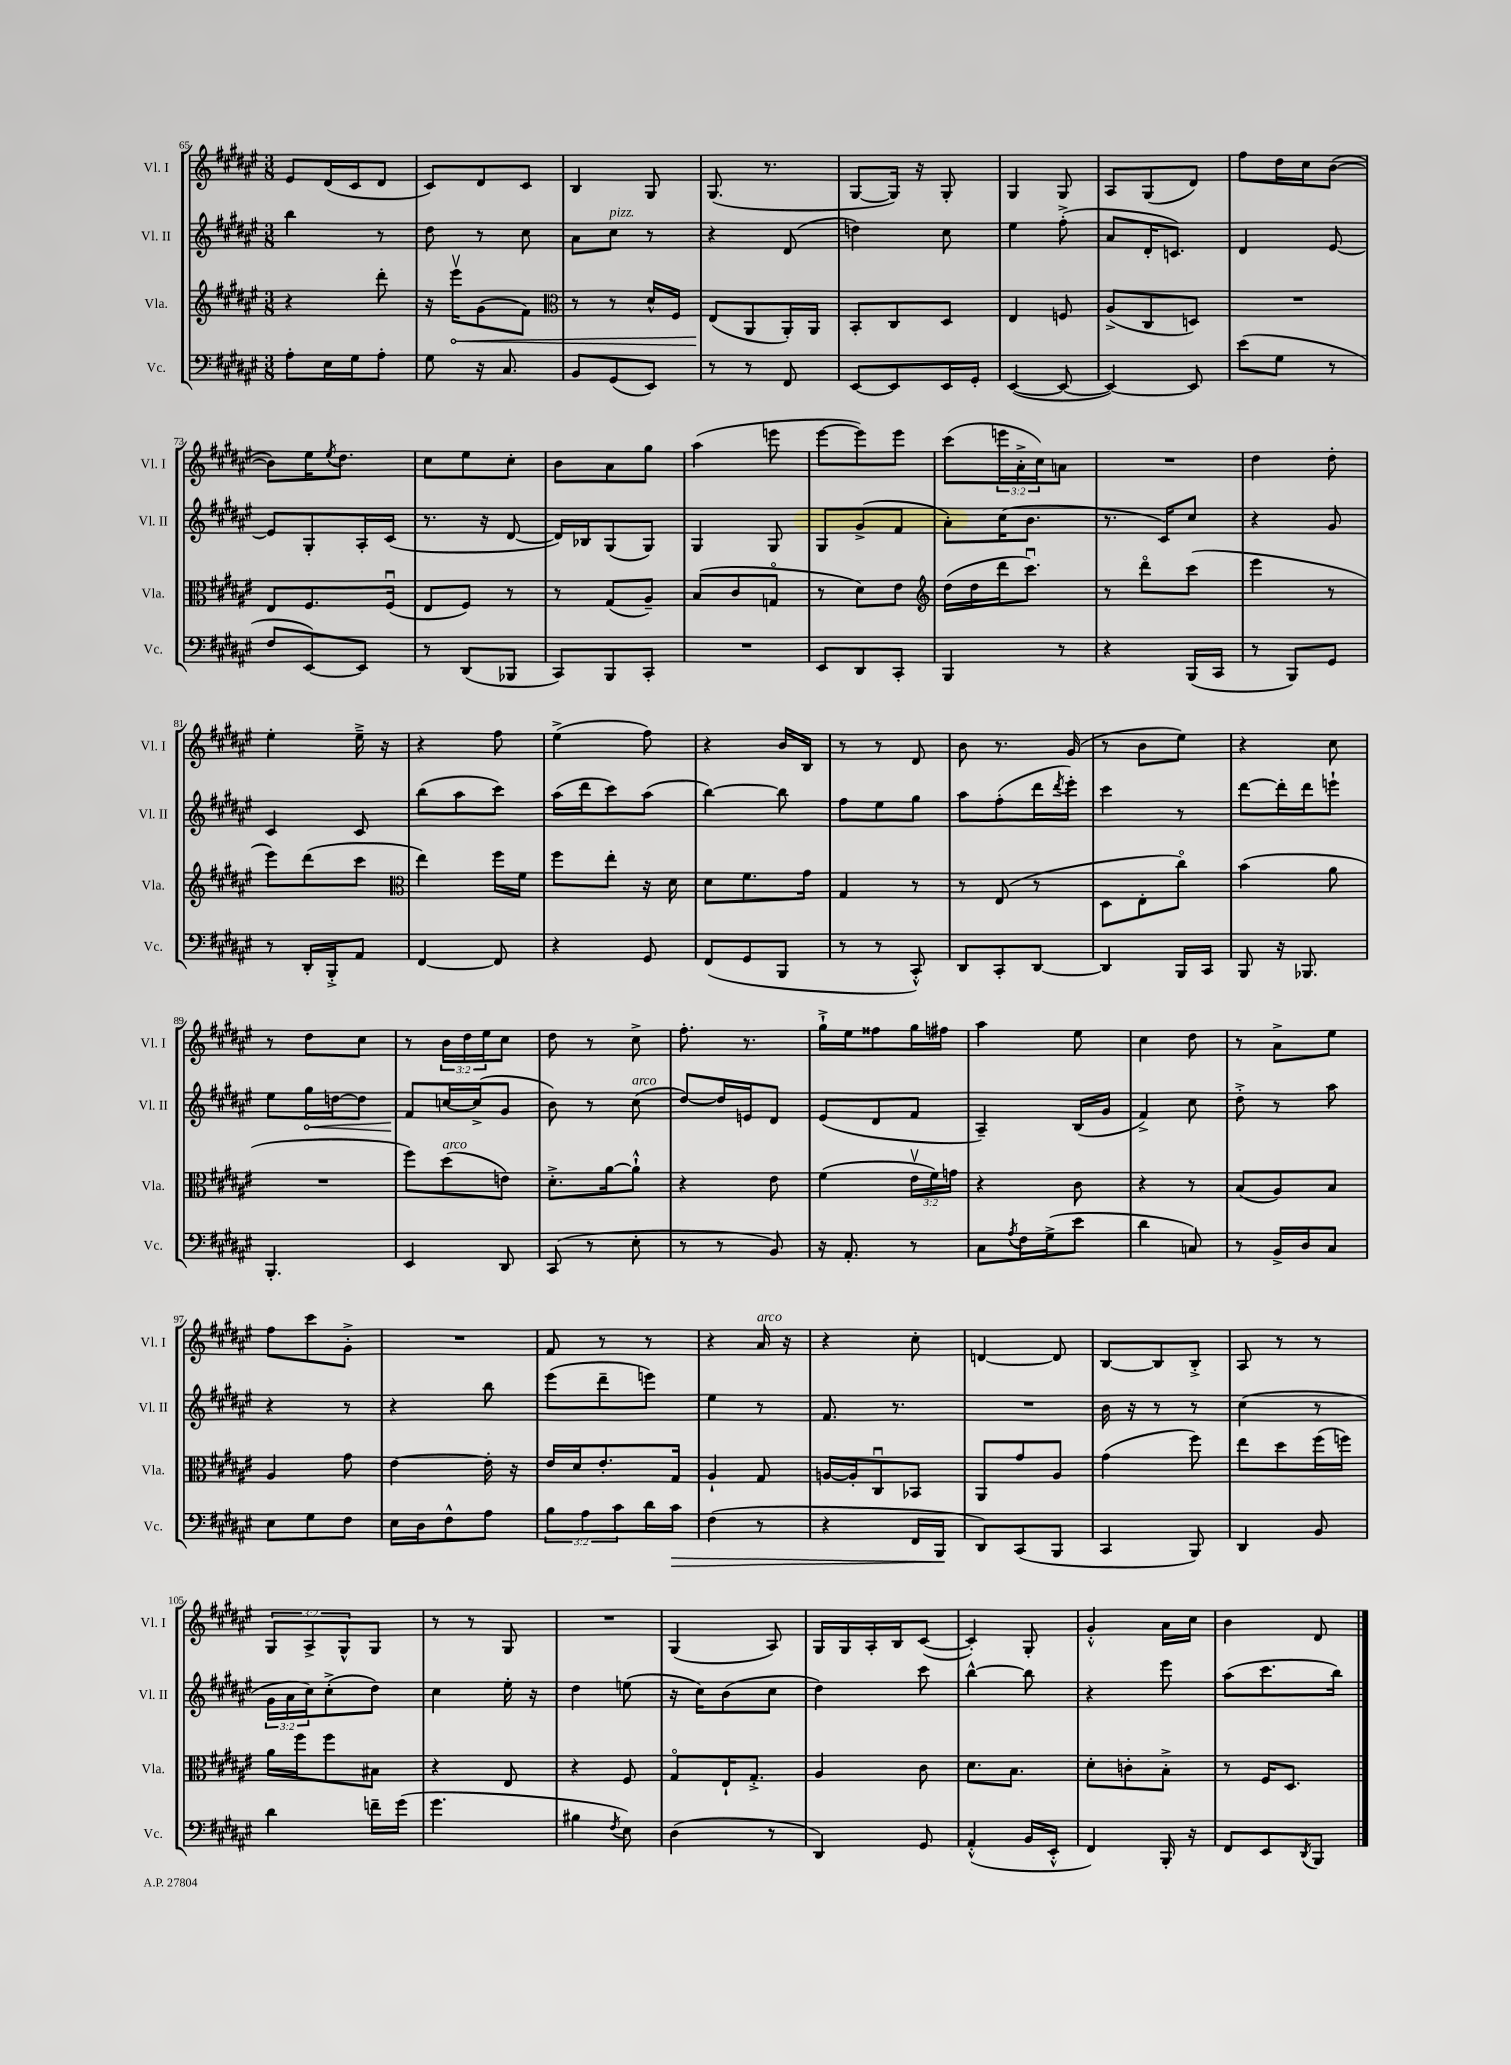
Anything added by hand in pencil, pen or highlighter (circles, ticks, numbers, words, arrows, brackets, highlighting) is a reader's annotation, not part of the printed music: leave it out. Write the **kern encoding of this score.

**kern	**dynam	**kern	**dynam	**kern	**dynam	**kern
*part4	*part4	*part3	*part3	*part2	*part2	*part1
*staff4	*staff4	*staff3	*staff3	*staff2	*staff2	*staff1
*I"Vc.	*	*I"Vla.	*	*I"Vl. II	*	*I"Vl. I
*I'Vc.	*	*I'Vla.	*	*I'Vl. II	*	*I'Vl. I
*clefF4	*	*clefG2	*	*clefG2	*	*clefG2
*k[f#c#g#d#a#e#]	*	*k[f#c#g#d#a#e#]	*	*k[f#c#g#d#a#e#]	*	*k[f#c#g#d#a#e#]
*M3/8	*	*M3/8	*	*M3/8	*	*M3/8
=65	=65	=65	=65	=65	=65	=65
8A#'\L	.	4r	.	4bb\	.	8e#/L
16E#\L	.	.	.	.	.	(16d#/L
16G#\J	.	.	.	.	.	16c#/J
8A#'\J	.	8ddd#'\	.	8r	.	8d#/J
=66	=66	=66	=66	=66	=66	=66
8G#\	.	16r	.	8dd#\	.	8c#/L)
!	!	!	!LO:HP:b	!	!	!
.	.	16eee#v\KL	<	.	.	.
16r	.	(8g#\	.	8r	.	8d#/
8.C#/	.	.	.	.	.	.
.	.	8f#\J)	.	8cc#\	.	8c#/J
=67	=67	=67	=67	=67	=67	=67
*	*	*clefC3	*	*	*	*
8BB/L	.	8r	.	8a#\L	.	4B/
!	!	!	!	!LO:TX:a:i:t=pizz.	!	!
(8GG#/	.	8r	.	8cc#\J	.	.
8EE#/J)	.	16d#^^/LL	.	8r	.	8G#/
.	.	16F#/JJ	.	.	.	.
=68	=68	=68	=68	=68	=68	=68
8r	.	(8E#/L	.	4r	.	(8.G#/
8r	.	8AA#/	[	.	.	.
.	.	.	.	.	.	8.r
8FF#/	.	16AA#'/L)	.	(8d#/	.	.
.	.	16AA#/JJ	.	.	.	.
=69	=69	=69	=69	=69	=69	=69
[8EE#/L	.	8BB'/L	.	4ddn\)	.	[8G#/L
8EE#/]	.	8C#/	.	.	.	16G#/Jk])
.	.	.	.	.	.	16r
16EE#/L	.	8D#/J	.	8cc#\	.	8G#'/
16GG#'/JJ	.	.	.	.	.	.
=70	=70	=70	=70	=70	=70	=70
([4EE#/	.	4E#/	.	4ee#\	.	4G#/
8EE#/_	.	8Fn/	.	(8ff#'^\	.	8G#/
=71	=71	=71	=71	=71	=71	=71
4EE#/_)	.	(8A#^/L	.	8a#/L	.	8A#/L
.	.	8C#/	.	16d#'/K	.	(8G#/
.	.	.	.	8.cn/J)	.	.
8EE#/]	.	8Dn/J)	.	.	.	8d#/J)
=72	=72	=72	=72	=72	=72	=72
(8e#\L	.	4.r	.	4d#/	.	8ff#\L
8G#\J	.	.	.	.	.	16dd#\L
.	.	.	.	.	.	16cc#\J
8r	.	.	.	[8e#/	.	([8b\J
!!LO:LB:g=z
=73	=73	=73	=73	=73	=73	=73
8F#/L	.	8E#/L	.	8e#/L]	.	8b\L])
[8EE#/)	.	8.F#/	.	8G#'/	.	16ee#\K
.	.	.	.	.	.	8qee#/
.	.	.	.	.	.	8.dd#\J
8EE#/J]	.	.	.	16A#'/L	.	.
.	.	(16F#u/Jk	.	(16c#/JJ	.	.
=74	=74	=74	=74	=74	=74	=74
8r	.	8E#/L	.	8.r	.	8cc#\L
(8DD#/L	.	8F#/J)	.	.	.	8ee#\
.	.	.	.	16r	.	.
8BBB-X/J	.	8r	.	[8d#/	.	8cc#'\J
=75	=75	=75	=75	=75	=75	=75
8CC#/L)	.	8r	.	16d#/LL])	.	8b\L
.	.	.	.	16B-X/J	.	.
8BBB/	.	(8G#/L	.	(8G#/	.	8a#\
8CC#'/J	.	8A#~/J)	.	8G#/J)	.	8gg#\J
=76	=76	=76	=76	=76	=76	=76
4.r	.	(8B/L	.	4G#/	.	(4aa#\
.	.	8c#/	.	.	.	.
.	.	8Gn/J	.	8G#/	.	8eeen\
=77	=77	=77	=77	=77	=77	=77
8EE#/L	.	8r	.	8G#/L	.	[8eee#\L
8DD#/	.	8d#\L)	.	(8g#^/	.	8eee#\])
8CC#'/J	.	8e#\J	.	8f#/J	.	8eee#\J
=78	=78	=78	=78	=78	=78	=78
*	*	*clefG2	*	*	*	*
4BBB/	.	(16dd#\LL	.	8a#'\L)	.	(8ccc#\L
.	.	16dd#\	.	.	.	.
.	.	16ddd#\J	.	(16cc#\K	.	24eeen\L
.	.	.	.	.	.	24a#'^\
.	.	8.ccc#u\J)	.	8.b\J	.	.
.	.	.	.	.	.	24cc#\J)
8r	.	.	.	.	.	8an\J
=79	=79	=79	=79	=79	=79	=79
4r	.	8r	.	8.r	.	4.r
.	.	8ddd#\L	.	.	.	.
.	.	.	.	16c#/KL)	.	.
(16BBB/LL	.	(8ccc#\J	.	8cc#/J	.	.
16CC#/JJ	.	.	.	.	.	.
=80	=80	=80	=80	=80	=80	=80
8r	.	4eee#\	.	4r	.	4dd#\
8BBB/L)	.	.	.	.	.	.
8GG#/J	.	8r	.	8g#/	.	8dd#'\
!!LO:LB:g=z
=81	=81	=81	=81	=81	=81	=81
8r	.	8eee#\L)	.	4c#/	.	4ee#'\
16DD#'/LL	.	(8ddd#\	.	.	.	.
16BBB'^/J	.	.	.	.	.	.
8AA#/J	.	8ccc#\J	.	8c#/	.	16ee#~^\
.	.	.	.	.	.	16r
=82	=82	=82	=82	=82	=82	=82
*	*	*clefC3	*	*	*	*
[4FF#/	.	4ee#\)	.	(8bb\L	.	4r
.	.	.	.	8aa#\	.	.
8FF#/]	.	16ff#\LL	.	8ccc#\J)	.	8ff#\
.	.	16f#\JJ	.	.	.	.
=83	=83	=83	=83	=83	=83	=83
4r	.	8ff#\L	.	(16aa#\LL	.	(4ee#^\
.	.	.	.	16ddd#\J	.	.
.	.	8ee#'\J	.	8ccc#\)	.	.
8GG#/	.	16r	.	(8aa#\J	.	8ff#\)
.	.	16d#\	.	.	.	.
=84	=84	=84	=84	=84	=84	=84
(8FF#/L	.	8d#\L	.	[4bb\)	.	4r
8GG#/	.	8.f#\	.	.	.	.
8BBB/J	.	.	.	8bb\]	.	16b/LL
.	.	16g#\Jk	.	.	.	16B/JJ
=85	=85	=85	=85	=85	=85	=85
8r	.	4G#/	.	8ff#\L	.	8r
8r	.	.	.	8ee#\	.	8r
8CC#'^^/)	.	8r	.	8gg#\J	.	8d#/
=86	=86	=86	=86	=86	=86	=86
8DD#/L	.	8r	.	8aa#\L	.	8b\
8CC#'/	.	(8E#/	.	(8ff#'\	.	8.r
[8DD#/J	.	8r	.	16ddd#\L	.	.
.	.	.	.	8qddd#/	.	.
.	.	.	.	16eee#'\JJ)	.	(16g#/
=87	=87	=87	=87	=87	=87	=87
4DD#/]	.	8D#\L	.	4ccc#\	.	8r
.	.	8E#'\	.	.	.	8b\L
16BBB/LL	.	8cc#\J)	.	8r	.	8ee#\J)
16CC#/JJ	.	.	.	.	.	.
=88	=88	=88	=88	=88	=88	=88
8BBB/	.	(4b\	.	[8ddd#\L	.	4r
16r	.	.	.	16ddd#'\L]	.	.
8.BBB-X/	.	.	.	16ddd#\J	.	.
.	.	8a#\	.	8eeen`\J	.	8cc#\
!!LO:LB:g=z
=89	=89	=89	=89	=89	=89	=89
4.BBB'/	.	4.r	.	8ee#\L	.	8r
!	!	!	!	!	!LO:HP:b	!
.	.	.	.	16gg#\L	<	8dd#\L
.	.	.	.	[16ddn\J	.	.
.	.	.	.	8dd\J]	.	8cc#\J
=90	=90	=90	=90	=90	=90	=90
4EE#/	.	8ff#\L)	.	8f#/L	.	8r
!	!	!LO:TX:a:i:t=arco	!	!	!	!
.	.	(8dd#\	.	[16ccn/L	[	24b\LL
.	.	.	.	.	.	24dd#\
.	.	.	.	(16cc^/J]	.	.
.	.	.	.	.	.	24ee#\J
8DD#/	.	8en\J)	.	8g#/J	.	8cc#\J
=91	=91	=91	=91	=91	=91	=91
(8CC#/	.	8.d#'^\L	.	8b\)	.	8dd#\
8r	.	.	.	8r	.	8r
.	.	[16a#\k	.	.	.	.
!	!	!	!	!LO:TX:a:i:t=arco	!	!
8E#'\	.	8a#`^^\J]	.	(8cc#\	.	8cc#^\
=92	=92	=92	=92	=92	=92	=92
8r	.	4r	.	[8dd#/L)	.	8.ff#'\
8r	.	.	.	16dd#/L]	.	.
.	.	.	.	16en/J	.	8.r
8BB/)	.	8e#\	.	8d#/J	.	.
=93	=93	=93	=93	=93	=93	=93
16r	.	(4f#\	.	(8e#/L	.	16gg#`^\LL
8.AA#'/	.	.	.	.	.	16ee#\J
.	.	.	.	8d#/	.	8ff##X\
8r	.	24e#v\LL	.	8f#/J	.	16gg#\L
.	.	24f#\)	.	.	.	.
.	.	.	.	.	.	16ff#X\JJ
.	.	24gn\JJ	.	.	.	.
=94	=94	=94	=94	=94	=94	=94
8C#\L	.	4r	.	4A#~/)	.	4aa#\
8qA#/	.	.	.	.	.	.
16F#\L	.	.	.	.	.	.
(16G#^\J	.	.	.	.	.	.
8e#\J	.	8c#\	.	(16B/LL	.	8ee#\
.	.	.	.	16g#/JJ	.	.
=95	=95	=95	=95	=95	=95	=95
4d#\	.	4r	.	4f#^/)	.	4cc#\
8Cn/)	.	8r	.	8cc#\	.	8dd#\
=96	=96	=96	=96	=96	=96	=96
8r	.	(8B/L	.	8dd#'^\	.	8r
16BB^/LL	.	8A#/)	.	8r	.	8a#^\L
16D#/J	.	.	.	.	.	.
8C#/J	.	8B/J	.	8aa#\	.	8ee#\J
!!LO:LB:g=z
=97	=97	=97	=97	=97	=97	=97
8E#\L	.	4A#/	.	4r	.	8ff#\L
8G#\	.	.	.	.	.	8ccc#\
8F#\J	.	8g#\	.	8r	.	8g#'^\J
=98	=98	=98	=98	=98	=98	=98
16E#\LL	.	[4e#\	.	4r	.	4.r
16D#\J	.	.	.	.	.	.
8F#^^\	.	.	.	.	.	.
8A#\J	.	16e#'\]	.	8bb\	.	.
.	.	16r	.	.	.	.
=99	=99	=99	=99	=99	=99	=99
12B\L	.	16e#/LL	.	(8eee#\L	.	8f#/
.	.	16d#/J	.	.	.	.
12A#\	.	.	.	.	.	.
.	.	8.e#'/	.	8ddd#~\	.	8r
12c#\	.	.	.	.	.	.
16d#\L	.	.	.	8eeen\J)	.	8r
!	!LO:HP:b	!	!	!	!	!
16c#\JJ	>	16G#/Jk	.	.	.	.
=100	=100	=100	=100	=100	=100	=100
(4F#\	.	4A#`/	.	4ee#\	.	4r
!	!	!	!	!	!	!LO:TX:a:i:t=arco
8r	.	8G#/	.	8r	.	16a#/
.	.	.	.	.	.	16r
=101	=101	=101	=101	=101	=101	=101
4r	.	[16An/LL	.	8.f#/	.	4r
.	.	16A'/J]	.	.	.	.
.	.	8C#u/	.	.	.	.
.	.	.	.	8.r	.	.
16FF#/LL	.	8BB-X/J	.	.	.	8cc#'\
16BBB/JJ	.	.	.	.	.	.
.	]	.	.	.	.	.
=102	=102	=102	=102	=102	=102	=102
8DD#/L)	.	8AA#/L	.	4.r	.	[4dn/
(8CC#/	.	8g#/	.	.	.	.
8BBB/J	.	8A#/J	.	.	.	8d/]
=103	=103	=103	=103	=103	=103	=103
4CC#/	.	(4g#\	.	16b\	.	[8B/L
.	.	.	.	16r	.	.
.	.	.	.	8r	.	8B/]
8BBB/)	.	8ff#\)	.	8r	.	8B'^/J
=104	=104	=104	=104	=104	=104	=104
4DD#/	.	8ee#\L	.	(4cc#\	.	8A#/
.	.	8dd#\	.	.	.	8r
8BB/	.	(16ff#\L	.	8r	.	8r
.	.	16ffn\JJ)	.	.	.	.
!!LO:LB:g=z
=105	=105	=105	=105	=105	=105	=105
4d#\	.	16a#\LL	.	24g#\LL	.	12G#/L
.	.	.	.	24a#\	.	.
.	.	16ff#\J	.	.	.	.
.	.	.	.	24cc#\J)	.	12A#^/
.	.	8ff#\	.	(8cc#'^\	.	.
.	.	.	.	.	.	12G#^^/
16fn~\LL	.	8B#X\J	.	8dd#\J)	.	8G#/J
(16g#\JJ	.	.	.	.	.	.
=106	=106	=106	=106	=106	=106	=106
4.g#\	.	4r	.	4cc#\	.	8r
.	.	.	.	.	.	8r
.	.	8E#/	.	16ee#'\	.	8G#/
.	.	.	.	16r	.	.
=107	=107	=107	=107	=107	=107	=107
4B#X\	.	4r	.	4dd#\	.	4.r
8qF#/	.	.	.	.	.	.
8E#\)	.	8F#/	.	(8een\	.	.
=108	=108	=108	=108	=108	=108	=108
(4D#\	.	8G#/L	.	16r	.	(4G#/
.	.	.	.	16cc#\KL)	.	.
.	.	16E#`/K	.	(8b\	.	.
.	.	8.G#'^/J	.	.	.	.
8r	.	.	.	8cc#\J	.	8A#/)
=109	=109	=109	=109	=109	=109	=109
4DD#/)	.	4A#/	.	4dd#\)	.	16G#/LL
.	.	.	.	.	.	16G#/
.	.	.	.	.	.	16A#'/
.	.	.	.	.	.	16B/J
8GG#/	.	8c#\	.	8ccc#\	.	([8c#/J
=110	=110	=110	=110	=110	=110	=110
(4AA#'^^/	.	8.d#\L	.	[4bb^^\	.	4c#'/])
.	.	8.B\J	.	.	.	.
16BB/LL	.	.	.	8bb\]	.	8G#'/
16EE#'^^/JJ	.	.	.	.	.	.
=111	=111	=111	=111	=111	=111	=111
4FF#/)	.	8d#'\L	.	4r	.	4g#'^^/
.	.	8cn'\	.	.	.	.
16BBB'/	.	8B'^\J	.	8eee#\	.	16a#\LL
16r	.	.	.	.	.	16cc#\JJ
=112	=112	=112	=112	=112	=112	=112
8FF#/L	.	8r	.	(8aa#\L	.	4b\
8EE#/	.	16F#/KL	.	8.ccc#\	.	.
.	.	8.D#/J	.	.	.	.
8qDD#/	.	.	.	.	.	.
8BBB/J	.	.	.	.	.	8d#/
.	.	.	.	16bb\Jk)	.	.
==	==	==	==	==	==	==
*-	*-	*-	*-	*-	*-	*-
